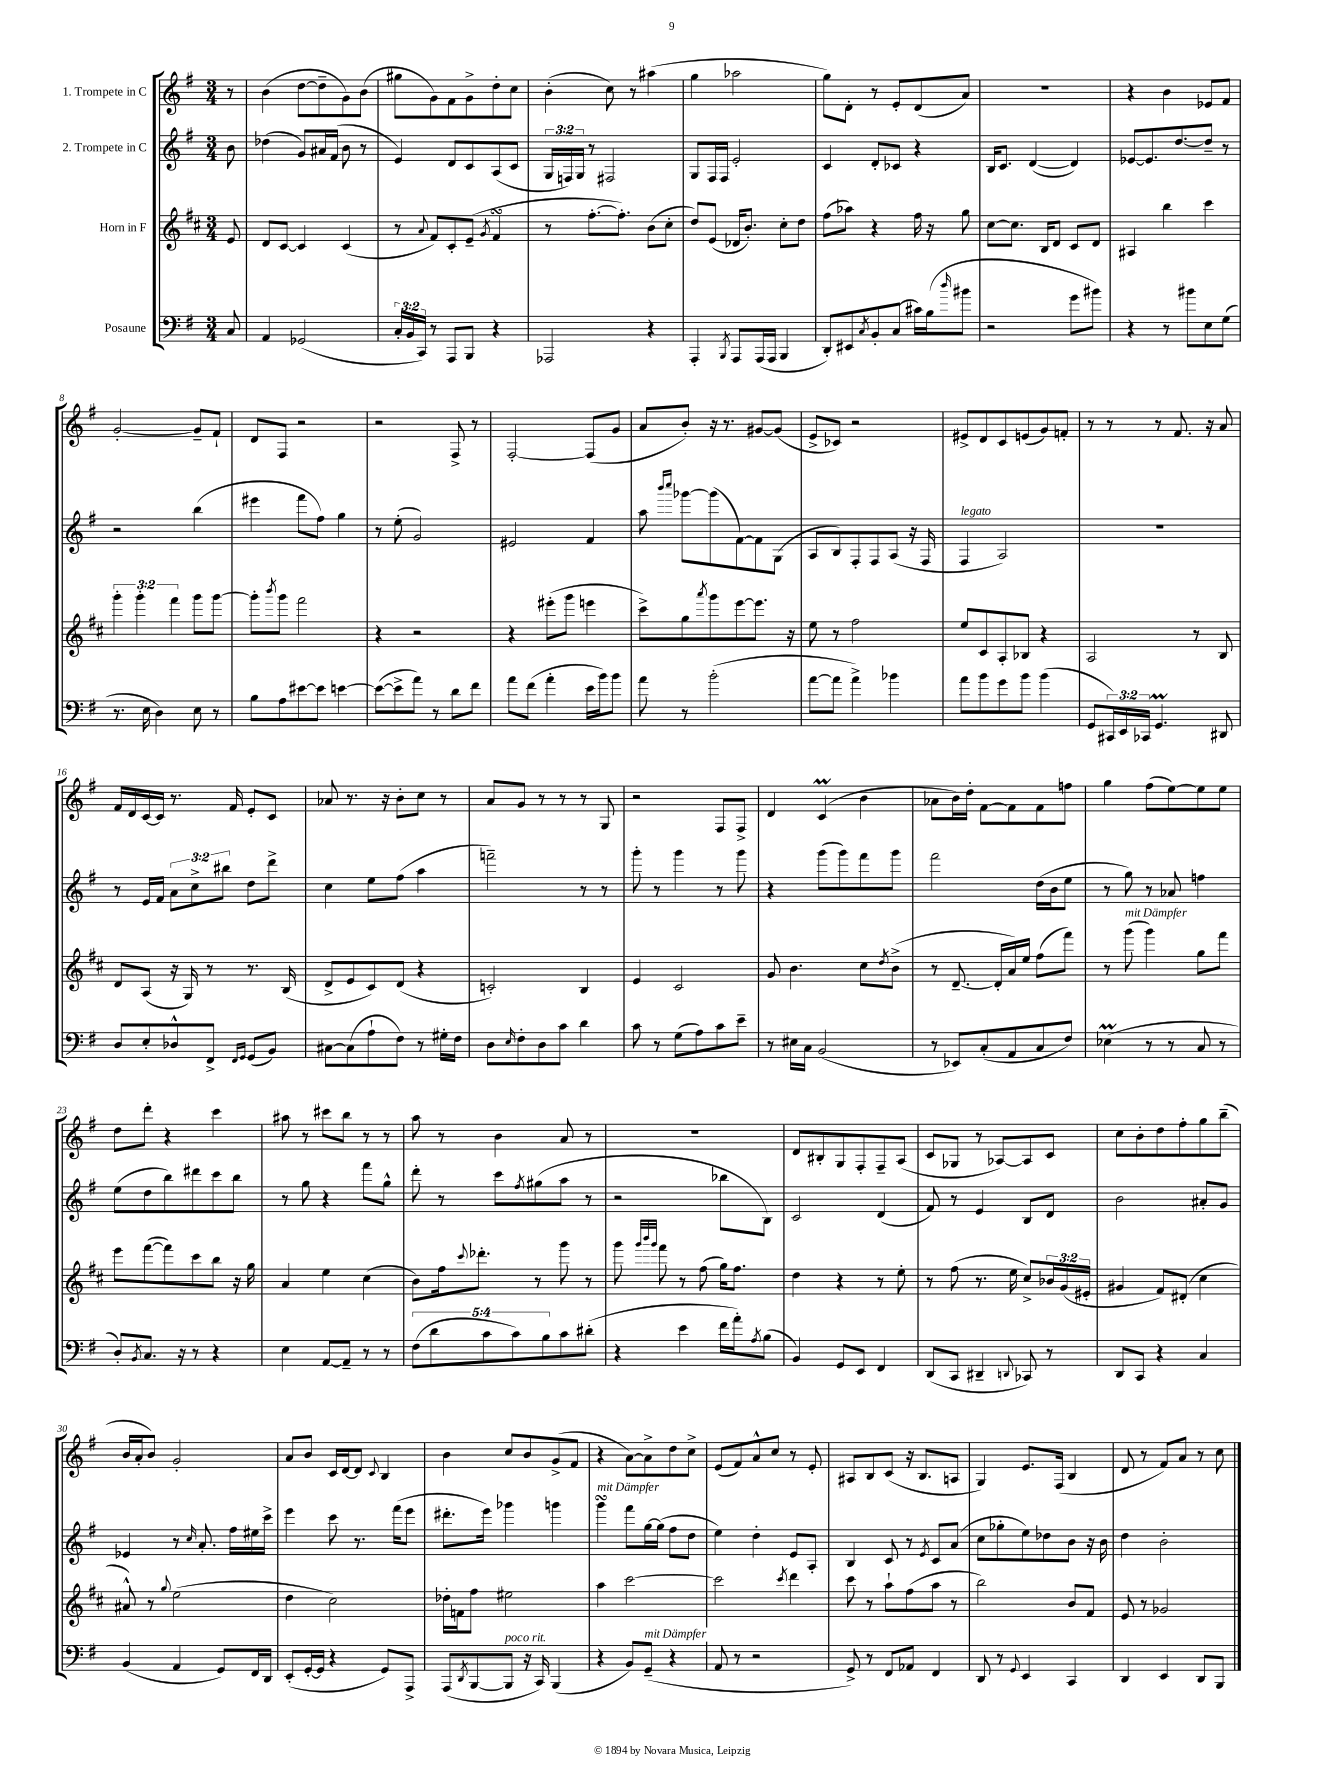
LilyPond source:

<<
\new StaffGroup <<
\new Staff = "s0" \with { instrumentName = "1. Trompete in C" } {
    \clef treble \key g \major \numericTimeSignature \time 3/4 \partial 8
    r8 |
    b'4( d''8~ d''8-- g'8) b'8( |
    gis''8 g'8) fis'8 g'8-> d''8-. c''8 |
    b'4-.( c''8) r8 ais''4( |
    g''4 aes''2 |
    g''8) d'8-. r8 e'8-. d'8( a'8) |
    R2. |
    r4 b'4 ees'8 fis'8 |
    g'2~-. g'8-- fis'8-! |
    d'8 fis8 r2 |
    r2 fis8-> r8 |
    fis2~-. fis8( g'8 |
    a'8 b'8-.) r16 r8. gis'8~ gis'8( |
    e'8-> ces'8) r2 |
    eis'8-> d'8 c'8 e'8( g'8) f'8-. |
    r8 r8 r8 fis'8. r16 a'8 |
    fis'16 d'16 c'16~ c'16 r8. fis'16 e'8-. c'8 |
    aes'8 r8. r16 b'8-. c''8 r8 |
    a'8 g'8 r8 r8 r8 g8 |
    r2 fis8 fis8-> |
    d'4 c'4\prall( b'4 |
    aes'8 b'16) d''16-. fis'8~ fis'8 fis'8 f''8 |
    g''4 fis''8( e''8~) e''8 e''8 |
    d''8 d'''8-. r4 c'''4 |
    ais''8 r8 cis'''8 b''8 r8 r8 |
    a''8 r8 b'4 a'8 r8 |
    R2. |
    d'8 bis8-. g8 fis8-. fis8-- a8( |
    c'8 ges8 r8 aes8~) aes8 c'8 |
    c''8 b'8-. d''8 fis''8-. g''8 b''8--( |
    b'16 a'16-. b'8) g'2-. |
    a'8 b'8 c'16 d'16~ d'8 \appoggiatura { c'8 } b4 |
    b'4 c''8 b'8 g'8->( fis'8 |
    r4 a'8~) a'8-> d''8 c''8-> |
    e'8( fis'8) a'8-^ c''8 r8 e'8-. |
    ais8 b8 c'8( r16 b8. a8 |
    g4) e'8. fis16( b4 |
    d'8 r8 fis'8) a'8 r8 c''8 \bar "|." |
}
\new Staff = "s1" \with { instrumentName = "2. Trompete in C" } {
    \clef treble \key g \major \numericTimeSignature \time 3/4 \override Staff.TupletNumber.text = #tuplet-number::calc-fraction-text \partial 8
    b'8 |
    des''4( g'8) ais'16 fis'16( b'8 r8 |
    e'4) d'8 c'8 a8( c'8 |
    \tuplet 3/2 { g16 f16) g16 } r8 fis2 |
    g8 fis16 fis16 e'2-. |
    c'4 d'8-. ces'8 r4 |
    b16 c'8. d'4~( d'4) |
    ees'8~ ees'8. d''8.~ d''8-- r8 |
    r2 b''4( |
    eis'''4 fis'''8 fis''8) g''4 |
    r8 e''8-.( g'2) |
    eis'2 fis'4 |
    a''8 \grace { b'''16 c''''16 } ges'''8~ ges'''8( fis'8~) fis'8 g8( |
    a8 b8) fis8-. fis8 a8( r16 fis16 |
    fis4^\markup { \italic "legato" } a2) |
    R2. |
    r8 e'16 fis'16 \tuplet 3/2 { a'8 c''8-> bis''8 } d''8 d'''8-> |
    c''4 e''8 fis''8( a''4 |
    f'''2--) r8 r8 |
    g'''8-. r8 g'''4 r8 g'''8 |
    r4 g'''8( g'''8) fis'''8 g'''8 |
    fis'''2 d''16( b'16 e''8 |
    r8 g''8) r8 aes'8 f''4 |
    e''8( d''8 b''8) dis'''8 c'''8 b''8 |
    r8 g''8 r4 fis'''8 g''8-^ |
    d'''8-. r8 c'''8 \acciaccatura { fis''8 } gis''8( a''8 r8 |
    r2 bes''8 b8) |
    c'2 d'4( |
    fis'8) r8 e'4 b8 d'8 |
    b'2 ais'8-. g'8 |
    ees'4 r8 \grace { c''16 } a'8.-. fis''16 eis''16 c'''16-> |
    e'''4 c'''8 r8. fis'''16( e'''8 |
    dis'''8.-. e'''16) ges'''4 g'''4 |
    g'''4\turn^\markup { \italic "mit Dämpfer" } fis'''8 g''16~ g''16( fis''8 d''8 |
    e''4) d''4-. e'8 a8-. |
    b4 c'8 r8 \acciaccatura { e'8 } c'8 a'8( |
    c''8 ges''8-. e''8) des''8 b'8 r16 b'16 |
    d''4 b'2-. \bar "|." |
}
\new Staff = "s2" \with { instrumentName = "Horn in F" } {
    \clef treble \key d \major \numericTimeSignature \time 3/4 \override Staff.TupletNumber.text = #tuplet-number::calc-fraction-text \partial 8
    e'8 |
    d'8 cis'8~ cis'4 cis'4( |
    r8 \appoggiatura { a'8 } fis'8) cis'8-. e'8--( \acciaccatura { g'8 } fis'4\turn |
    r8 fis''8.~-. fis''8.-.) b'8( cis''8-. |
    d''8) e'8( des'16 b'8.-.) cis''8-. d''8 |
    fis''8( aes''8) r4 fis''16 r16 g''8 |
    cis''8~ cis''8. b16 d'8 cis'8 d'8 |
    ais4 b''4 cis'''4 |
    \tuplet 3/2 { g'''4-. g'''4-. fis'''4 } g'''8 g'''8~ |
    g'''8-. \acciaccatura { b'''8 } g'''8 fis'''2 |
    r4 r2 |
    r4 eis'''8-.( g'''8 e'''4 |
    cis'''8->) g''8 \acciaccatura { a'''8 } g'''8 e'''8~ e'''8. r16 |
    e''8 r8 fis''2 |
    e''8 cis'8 a8-. bes8 r4 |
    a2 r8 b8 |
    d'8 a8( r16 g16) r8 r8. b16( |
    d'8-> e'8 cis'8) d'8( r4 |
    c'2-.) b4 |
    e'4 cis'2 |
    g'8 b'4. cis''8 \acciaccatura { d''8 } b'8->( |
    r8 d'8.~-- d'16-. a'16) e''16 fis''8( fis'''8) |
    r8 g'''8^\markup { \italic "mit Dämpfer" }( g'''4) g''8 fis'''8 |
    e'''8 fis'''8~( fis'''8) cis'''8 b''8 r16 g''16 |
    a'4 e''4 cis''4( |
    b'8) fis''16 \appoggiatura { cis'''8 } des'''8.-. r8 g'''8 r8 |
    g'''8 \grace { g'''32 b'''32 g'''32 } fis'''8 r8 fis''8( g''16) fis''8. |
    d''4 r4 r8 e''8-. |
    r8 fis''8( r8. e''16 cis''8->) \tuplet 3/2 { bes'16 g'16( eis'16-. } |
    gis'4 fis'8) dis'8-.( cis''4 |
    ais'8-^) r8 \appoggiatura { g''8 } e''2( |
    d''4 cis''2) |
    des''16-. f'16 fis''8 eis''2 |
    a''4 cis'''2~ |
    cis'''2 \acciaccatura { cis'''8 } d'''4 |
    cis'''8 r8 a''8-! fis''8( a''8 r8 |
    b''2) b'8 fis'8 |
    e'8 r8 ges'2 \bar "|." |
}
\new Staff = "s3" \with { instrumentName = "Posaune" } {
    \clef bass \key g \major \numericTimeSignature \time 3/4 \override Staff.TupletNumber.text = #tuplet-number::calc-fraction-text \partial 8
    c8 |
    a,4 ges,2( |
    \tuplet 3/2 { c16-. b,16 c,16) } r8 a,,8 b,,8 r4 |
    aes,,2 r4 |
    a,,4-. \acciaccatura { b,,8 } a,,8 a,,16( a,,16 b,,4 |
    d,8-.) eis,8 \acciaccatura { c8 } b,8-. c8( cis'16) b16( \grace { d''16 } bis'8 |
    r2 g'8 bis'8) |
    r4 r8 bis'8 e8 g8( |
    r8. e16 d4) e8 r8 |
    b8 a8 eis'8~ eis'8 e'4~ |
    e'8~( e'8-> a'8) r8 d'8 fis'8 |
    a'8 fis'8( a'4-. e'16 b'16) b'8 |
    a'8 r8 b'2-.( |
    a'8~ a'8 a'4->) bes'4 |
    a'8 b'8 g'8 b'8 b'4( |
    g,8 \tuplet 3/2 { cis,16) e,16 ces,16 } g,4.\prall dis,8 |
    d8 e8-. des8-^ fis,8-> \grace { fis,16 g,16 } g,8( b,8) |
    cis8~ cis8( a8-! fis8) r8 gis16-. fis16 |
    d8 \grace { e16 } fis8-. d8 c'8 d'4 |
    c'8 r8 g8( a8) c'8 e'8-- |
    r8 eis16 c16 b,2( |
    r8 ees,8) c8-.( a,8 c8 fis8) |
    ees4\prall( r8 r8 c8 r8 |
    d8-.) \acciaccatura { b,8 } c8. r16 r8 r4 |
    e4 a,8~ a,8-- r8 r8 |
    \tuplet 5/4 { fis8( d'8 c'8 c'8) b8 } c'8 dis'8-.( |
    r4 e'4 fis'16 a'16-.) \acciaccatura { a8 } b8( |
    b,4) g,8 e,8 fis,4 |
    d,8( c,8 dis,4-- \appoggiatura { d,8 } ces,8) r8 |
    d,8 c,8 r4 c4 |
    b,4( a,4 g,8) fis,16 d,16 |
    e,8-.( g,16~-. g,16 r4 g,8) a,,8-> |
    a,,8( \acciaccatura { d,8 } b,,8~ b,,8^\markup { \italic "poco rit." } r16 c,16) b,,4( |
    r4 b,8) g,8--^\markup { \italic "mit Dämpfer" }( r4 |
    a,8 r8 r2 |
    g,8->) r8 fis,8 aes,8 fis,4 |
    d,8 r8 \appoggiatura { g,8 } e,4 c,4 |
    d,4 e,4 d,8 b,,8 \bar "|." |
}
>>
>>
